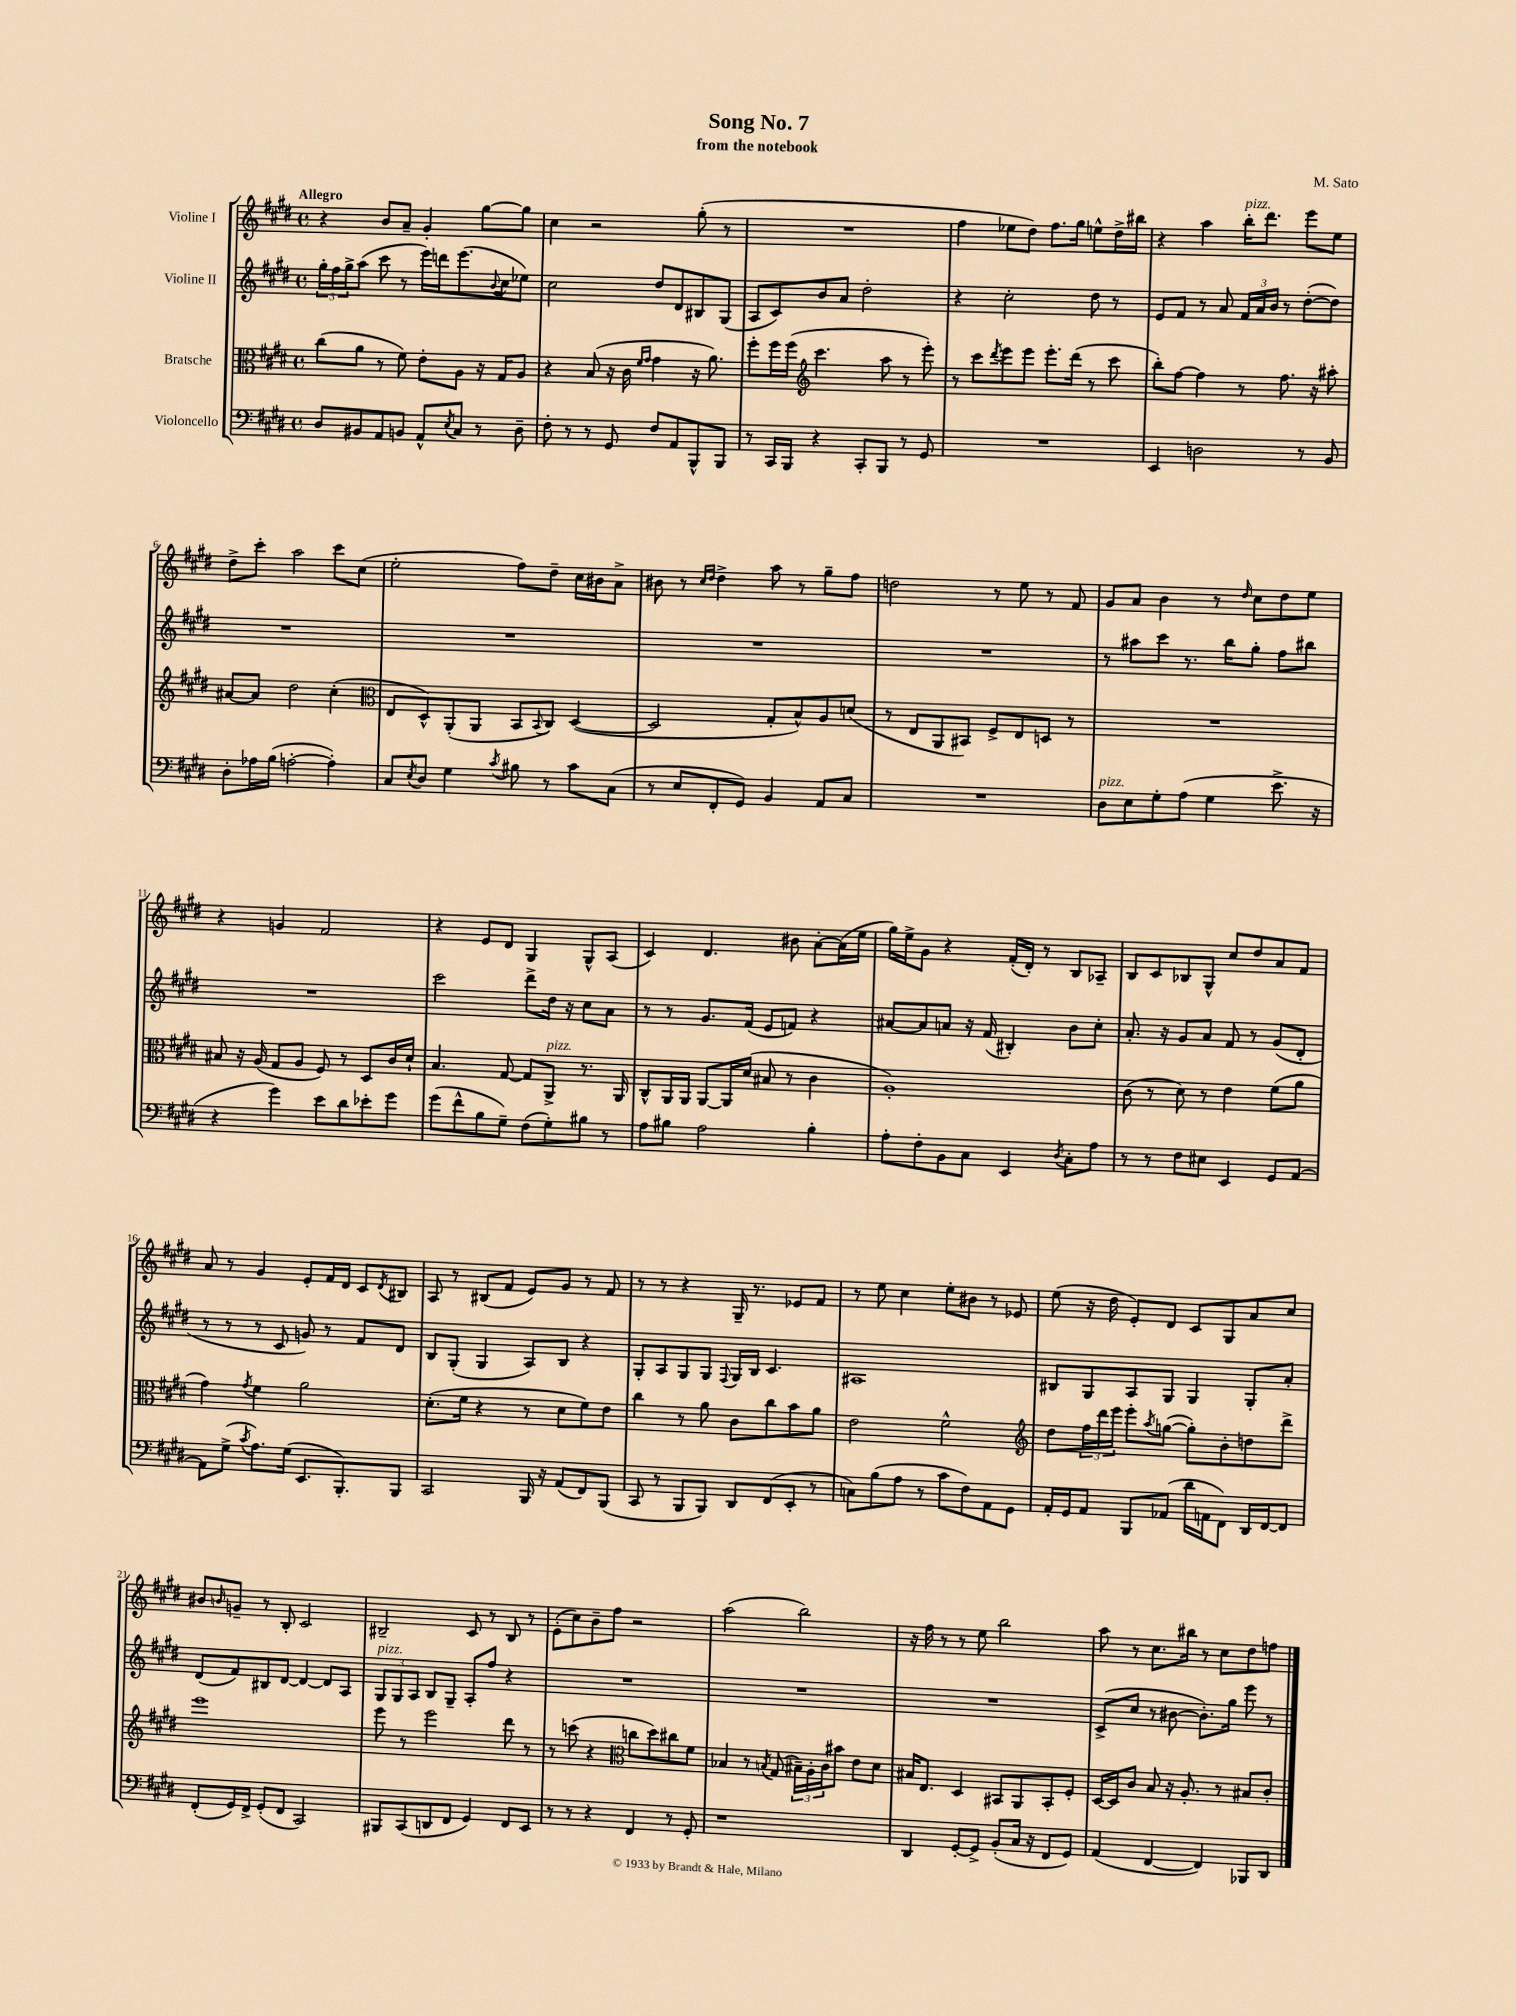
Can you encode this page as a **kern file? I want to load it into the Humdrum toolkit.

**kern	**kern	**kern	**kern
*part4	*part3	*part2	*part1
*staff4	*staff3	*staff2	*staff1
*I"Violoncello	*I"Bratsche	*I"Violine II	*I"Violine I
*clefF4	*clefC3	*clefG2	*clefG2
*k[f#c#g#d#]	*k[f#c#g#d#]	*k[f#c#g#d#]	*k[f#c#g#d#]
*M4/4	*M4/4	*M4/4	*M4/4
*met(c)	*met(c)	*met(c)	*met(c)
=1	=1	=1	=1
!	!	!	!LO:TX:a:B:t=Allegro
8D#/L	(8cc#\L	24gg#'\LL	4r
.	.	24ff#\	.
.	.	24gg#^\J	.
8BB#X/	8a\J	(8aa\J	.
8AA/	8r	8ccc#\	8b/L
8BBn/J	8f#\)	8r	8a~/J
8AA^^/L	8e'\L	16eee\LL)	4g#'/
.	.	16dddn\J	.
8qE/	.	.	.
8C#/J	8A\J	(8.eee\	.
8r	16r	.	[8gg#\L
.	.	8qqb/	.
.	16G#/KL	16cc#\k	.
8D#~\	8A/J	8ee-X\J)	8gg#\J]
=2	=2	=2	=2
8F#'\	4r	2cc#\	4cc#\
8r	.	.	.
8r	(8B/	.	2r
8GG#/	16r	.	.
.	16c#\	.	.
.	16qqf#/LL	.	.
.	16qqg#/JJ	.	.
8F#/L	4g#\	8dd#/L	.
8AA/	.	8d#/	.
8BBB^^/	16r	8B#X/	(8gg#'\
.	8.a\)	.	.
8BBB/J	.	(8G#/J	8r
=3	=3	=3	=3
8r	8ff#'\L	8A/L	1r
16CC#/LL	16ff#\L	8c#/)	.
16BBB/JJ	(16ff#\JJ	.	.
*	*clefG2	*	*
4r	4.ccc#\	8b/	.
.	.	8a/J	.
8CC#'/L	.	2dd#'\	.
8BBB/J	8aa\	.	.
8r	8r	.	.
8GG#/	8eee'\)	.	.
=4	=4	=4	=4
1r	8r	4r	4ff#\
.	8ccc#\L	.	.
.	8qddd#/	.	.
.	8eee\	2cc#'\	8ee-X\L
.	8eee\J	.	8dd#\J)
.	8.eee'\L	.	8.ff#\L
.	(16ddd#\Jk	.	16gg#\Jk
.	8r	8dd#\	8een^^\L
.	8ccc#\	8r	16dd#^\L
.	.	.	16bb#X\JJ
=5	=5	=5	=5
4EE/	8bb'\L)	8e/L	4r
.	[8ff#\J	8f#/J	.
2Dn\	4ff#\]	8r	4aa\
.	.	8a/	.
!	!	!	!LO:TX:a:i:t=pizz.
.	8r	24f#/LL	16bb'\KL
.	.	24a/	.
.	.	.	8.ddd#\J
.	.	24b/JJ	.
.	8.ff#\	8r	.
8r	.	([8dd#'\L	8eee\L
.	16r	.	.
8BB/	8aa#X'\	8dd#\J])	8ee\J
!!LO:LB:g=z
=6	=6	=6	=6
8D#'\L	[8a#X/L	1r	8dd#^\L
16A-X\L	8a#/J]	.	8ccc#'\J
(16B\JJ	.	.	.
[2An'\	2dd#\	.	2aa\
4A'\])	(4cc#'\	.	8ccc#\L
.	.	.	(8cc#\J
=7	=7	=7	=7
*	*clefC3	*	*
8C#/L	8E/L	1r	2ee'\
8qE/	.	.	.
8D#/J	8D#^^/)	.	.
4G#\	(8AA'/	.	.
.	8AA/J	.	.
8qc#/	.	.	.
8B#X\	8BB/L	.	8ff#\L)
.	8qqBB/	.	.
8r	8C#/J)	.	8dd#~\J
8c#\L	([4D#/	.	16cc#\LL
.	.	.	16b#X\J
(8C#\J	.	.	8a^\J
=8	=8	=8	=8
8r	2D#/]	1r	8b#X\
8E/L	.	.	8r
.	.	.	16qqcc#/LL
.	.	.	16qqdd#/JJ
8FF#'/	.	.	4dd#^\
8GG#/J)	.	.	.
4BB/	8G#'/L	.	8aa\
.	8B^^/)	.	8r
8AA/L	8A/	.	8gg#~\L
8C#/J	(8dn/J	.	8ff#\J
=9	=9	=9	=9
1r	8r	1r	2ddn\
.	8E/L	.	.
.	8AA/	.	.
.	8BB#X/J)	.	.
.	8F#^/L	.	8r
.	8E/	.	8ee\
.	8Dn/J	.	8r
.	8r	.	8f#/
=10	=10	=10	=10
!LO:TX:a:i:t=pizz.	!	!	!
8D#\L	1r	8r	8g#/L
8E\	.	8aa#X\L	8a/J
8G#'\	.	8ccc#\J	4b\
(8A\J	.	8.r	.
4G#\	.	.	8r
.	.	16bb\KL	.
.	.	.	16qqdd#/
.	.	8gg#'\J	8cc#\L
8.e^\	.	8ff#\L	8dd#\
.	.	8bb#X\J	8ee\J
16r	.	.	.
!!LO:LB:g=z
=11	=11	=11	=11
4r	8B#X/	1r	4r
.	16r	.	.
.	(16A/	.	.
4g#\)	8G#/L	.	4gn/
.	8A/J	.	.
8e\L	8F#/)	.	2f#/
8d#\	8r	.	.
8e-X'\	8D#/L	.	.
8g#\J	16c#/L	.	.
.	16d#`/JJ	.	.
=12	=12	=12	=12
(8g#\L	4.B/	2ccc#\	4r
8f#^^\	.	.	.
8B\	.	.	8e/L
8G#~\J)	[8G#/	.	8d#/J
(8F#\L	8G#/L]	8ddd#^\L	4G#/
!	!LO:TX:a:i:t=pizz.	!	!
8G#'\)	8AA^/J	16dd#\Jk	.
.	.	16r	.
8B#X\J	8.r	8cc#\L	8G#^^/L
8r	.	8a\J	(8A/J
.	16AA/	.	.
=13	=13	=13	=13
8A\L	8C#^^/L	8r	4c#/)
8B#X\J	16AA/L	8r	.
.	16AA/JJ	.	.
2A\	[8AA/L	8.g#/L	4.d#/
.	16AA/L]	.	.
.	(16d#/JJ	(16f#/Jk	.
.	8B#X/	8e/L	.
.	8r	8fn/J)	8b#X\
4B#'\	4c#\	4r	[8a'\L
.	.	.	(16a\L]
.	.	.	16ee\JJ
=14	=14	=14	=14
8A'\L	1A')	[8a#X/L	16gg#\LL)
.	.	.	16ee^\J
8F#'\	.	8a#/]	8g#\J
8BB\	.	8an/J	4r
8C#\J	.	16r	.
.	.	(16f#/	.
4EE/	.	4B#X'/)	(16f#'/LL
.	.	.	16d#'/JJ)
.	.	.	8r
8qD#/	.	.	.
8C#'\L	.	8b\L	8B/L
8A\J	.	8cc#'\J	8A-X~/J
=15	=15	=15	=15
8r	(8c#\	8.a'/	8B/L
8r	8r	.	8c#/
.	.	16r	.
8F#\L	8d#\)	8g#/L	8B-X/
8E#X\J	8r	8a/J	8G#^^/J
4EE/	4e\	8f#/	8cc#/L
.	.	8r	8dd#/
8GG#/L	(8f#\L	(8g#/L	8a/
[8AA/J	8a\J	8d#'/J	8f#/J
!!LO:LB:g=z
=16	=16	=16	=16
8AA\L]	4g#\)	8r	8a/
(8G#^\J	.	8r	8r
8qc#/	8qg#/	.	.
8.A\L)	4f#\	8r	4g#/
.	.	8c#/	.
(16G#\Jk	.	.	.
8.EE/L	2a\	8gn/)	8e'/L
.	.	8r	16f#/L
8.BBB'/)	.	.	16d#/JJ
.	.	8f#/L	8c#/L
.	.	.	8qd#/
8BBB/J	.	8d#/J	8B#X/J
=17	=17	=17	=17
2CC#/	(8.d#'\L	8B/L	8A/
.	.	(8G#'/J	8r
.	16f#\Jk	.	.
.	4r	4G#/	(8B#X/L
.	.	.	8f#/J
16BBB/	8r	8A/L)	8e/L)
16r	.	.	.
(8AA/L	8d#\L	8B/J	8g#/J
8FF#/)	8f#\)	4r	8r
(8BBB/J	8e\J	.	8f#/
=18	=18	=18	=18
8CC#/	4cc#\	8G#'/L	8r
8r	.	8A/	8r
8BBB/L	8r	8G#/	4r
8BBB/J)	8a\	8G#/J	.
.	.	8qqF#/	.
8DD#/L	8c#\L	16G#/LL	16G#~/
.	.	16B/JJ	8.r
(8FF#/	8cc#\	4.c#/	.
8EE'/J	8b\	.	8e-X/L
8r	8a\J	.	8f#/J
=19	=19	=19	=19
8Cn\L)	2e\	1A#X	8r
(8B\	.	.	8ee\
8A\J	.	.	4cc#\
8r	.	.	.
8c#\L	2f#^^\	.	8ee'\L
8F#\)	.	.	8b#X\J
8AA\	.	.	8r
8GG#\J	.	.	8e-X/
=20	=20	=20	=20
*	*clefG2	*	*
16AA'/LL	8dd#\L	8B#X/L	(8ee\
16GG#/J	.	.	.
8AA/J	24ff#\L	8G#/	16r
.	24ddd#\	.	.
.	.	.	16dd#\
.	24eee\JJ	.	.
8BBB/L	8eee'\L	8A/	8e'/L)
.	8qaa/	.	.
(8AA-X/J	([8ggn\J	8G#/J	8d#/J
16d#\LL	8gg'\L])	4G#/	8c#/L
16AAn\J	.	.	.
8FF#\J)	8b'\	.	8G#/
16DD#/LL	8ddn\	8G#'/L	8a/
[16FF#/J	.	.	.
8FF#/J]	8ddd#^\J	8a'/J	8cc#/J
!!LO:LB:g=z
=21	=21	=21	=21
(8FF#'/L	1eee	(8d#/L	8b#X/L
.	.	.	16qqbn/
16GG#/L)	.	8f#/)	8gn~/J
16FF#^/JJ	.	.	.
(8GG#'/L	.	8B#X/	8r
8FF#/J	.	[8d#/J	8B'/
2CC#/)	.	4d#/_	2c#/
.	.	8d#/L]	.
.	.	8A/J	.
=22	=22	=22	=22
!	!	!LO:TX:a:i:t=pizz.	!
8BBB#X/L	8eee\	12G#/L	2B#X~/
.	.	12G#/	.
(8CC#/	8r	.	.
.	.	12A/J	.
8DDn/	2eee\	8B/L	.
8FF#/J	.	8G#~/J	.
4GG#/)	.	8A'/L	8c#/
.	.	8ff#/J	8r
8FF#/L	8ddd#\	4r	8B#/
8EE/J	8r	.	8r
=23	=23	=23	=23
8r	8r	1r	(8e'\L
8r	(8cccn\	.	8cc#\)
4r	4r	.	8b~\
.	.	.	8ff#\J
*	*clefC3	*	*
4FF#/	8ccn\L	.	2r
.	8dd#\)	.	.
8r	8cc#X\	.	.
8GG#'/	8f#\J	.	.
=24	=24	=24	=24
1r	4B-X/	1r	(2aa\
.	8r	.	.
.	8qBn/	.	.
.	(8G#/	.	.
.	24B#X~\LL)	.	2bb\)
.	24A'\	.	.
.	24c#\J	.	.
.	8b#X\J	.	.
.	8e\L	.	.
.	8d#\J	.	.
=25	=25	=25	=25
4DD#/	16B#X/KL	1r	16r
.	8.E/J	.	16ff#\
.	.	.	8r
[8GG#'/L	4D#/	.	8r
8GG#^/J]	.	.	8ee\
(8BB'/L	8BB#X/L	.	2bb\
16C#/Jk	8AA/	.	.
16r	.	.	.
8FF#/L	8BB#'/	.	.
8GG#/J)	8F#'/J	.	.
=26	=26	=26	=26
(4AA/	[16D#/LL	(8c#^/L	8aa\
.	16D#/J]	.	.
.	8c#/J	8cc#/J	8r
[4FF#/	8B/	8r	8.cc#\L
.	16r	[8b#X\	.
.	8.A'/	.	16bb#X\Jk
4FF#/])	.	8.b#'\L])	8r
.	8r	.	8cc#\L
.	.	16gg#\Jk	.
8BBB-X/L	8B#X/L	8eee\	8dd#\
8DD#/J	8c#'/J	8r	8ffn\J
==	==	==	==
*-	*-	*-	*-
